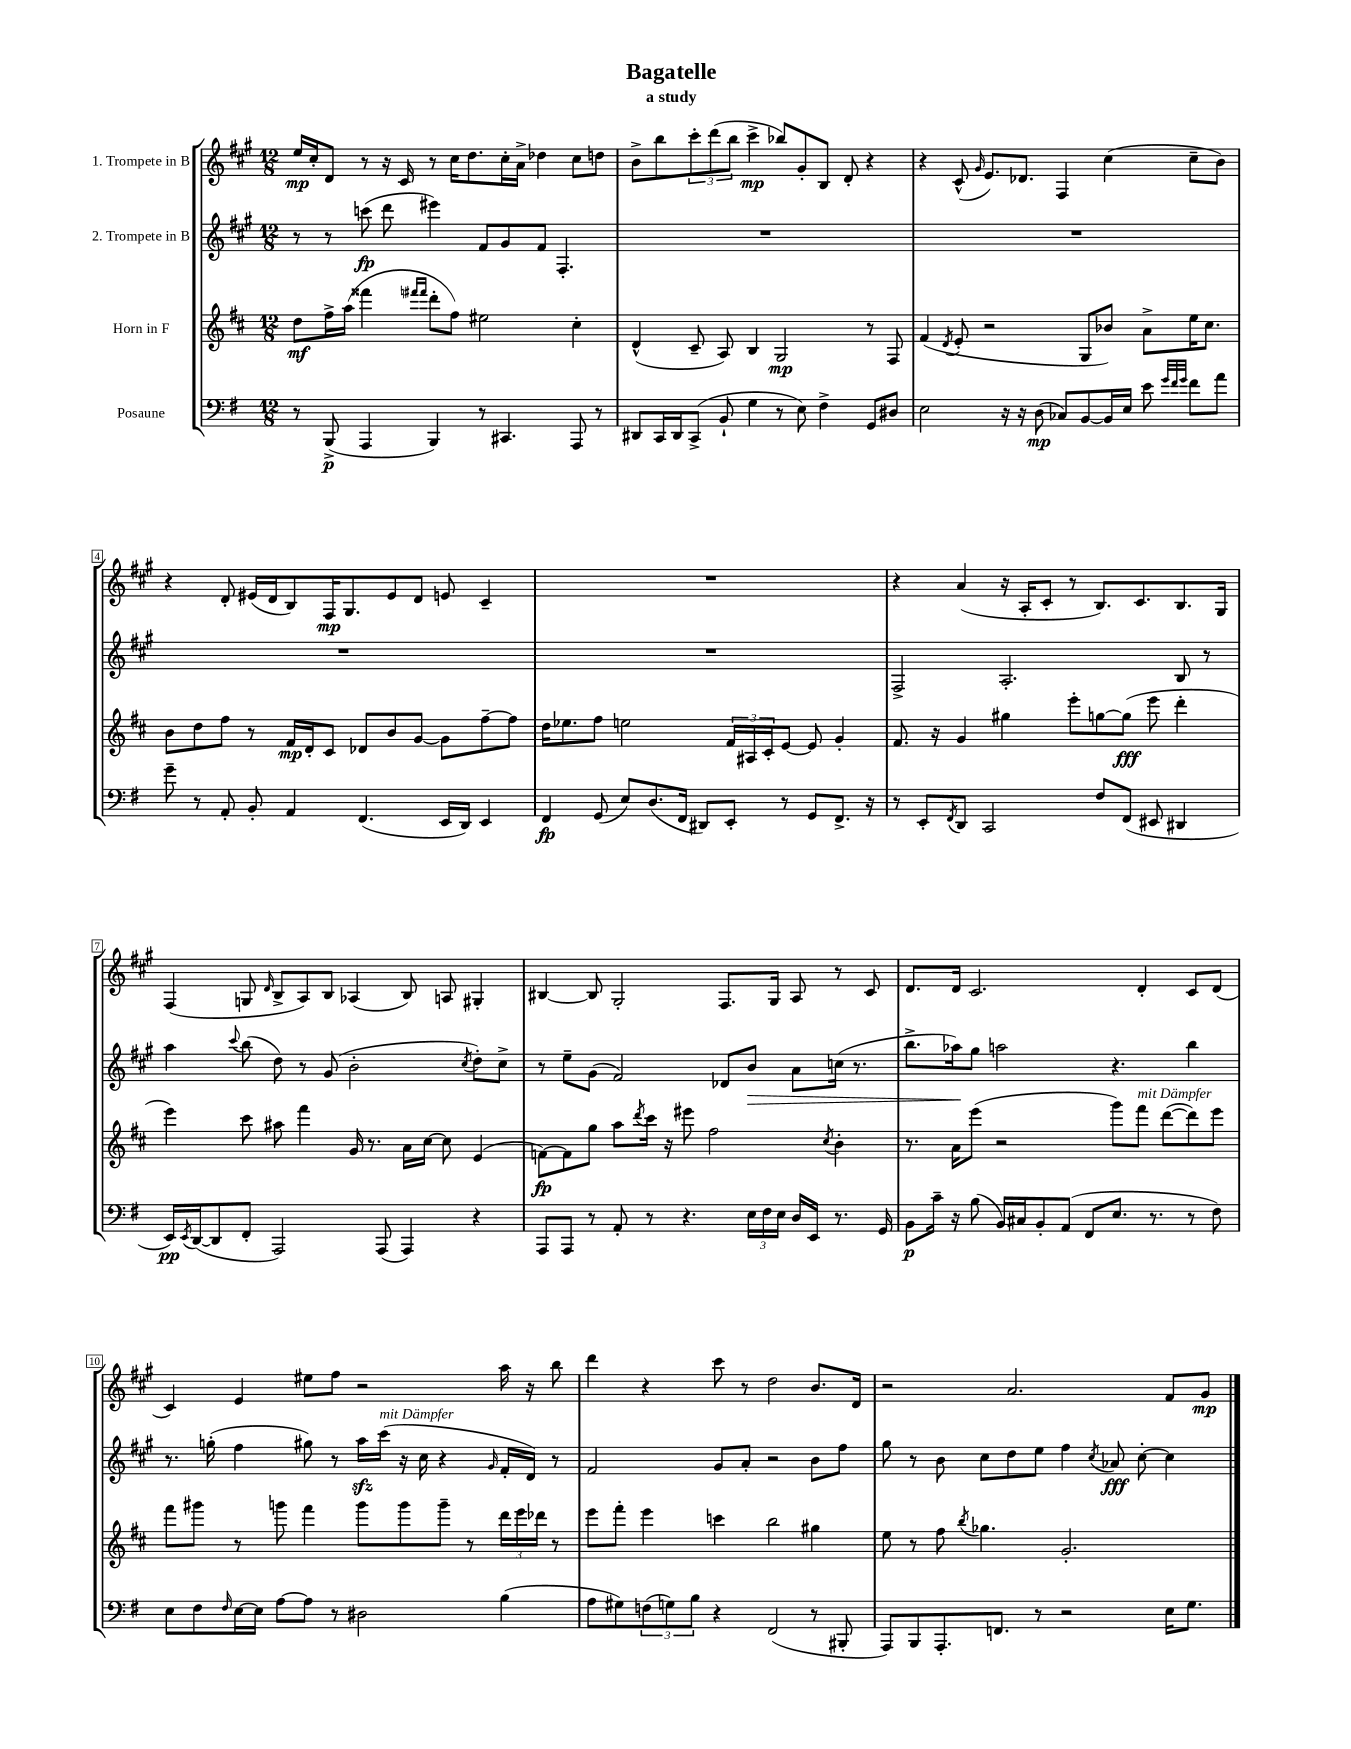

**kern	**kern	**kern	**kern
*staff4	*staff3	*staff2	*staff1
*clefF4	*clefG2	*clefG2	*clefG2
*k[f#]	*k[f#c#]	*k[f#c#g#]	*k[f#c#g#]
*M12/8	*M12/8	*M12/8	*M12/8
8r	8dd	8r	16ee
.	.	.	16cc#'
(8BBB^	16ff#^	8r	8d
.	(16aa	.	.
4AAA	4fff##	(8ccc	8r
.	.	8ddd	16r
.	.	.	16c#
.	16qqfff#	.	.
.	16qqfff#	.	.
4BBB)	8ddd'	4eee#)	8r
.	8ff#)	.	16cc#
.	.	.	8.dd
8r	2ee#	8f#	.
4.CC#	.	8g#	16cc#'
.	.	.	16a^
.	.	8f#	4dd-
.	.	4.F#'	.
8AAA	4cc#'	.	8cc#
8r	.	.	8dd
=	=	=	=
8DD#	(4d^^	1.r	8b^
16CC	.	.	8bb
16DD#	.	.	.
(8CC^	8c#~	.	12ccc#'
.	.	.	(12ddd
8BB`	8A)	.	.
.	.	.	12bb
4G	4B	.	4ccc#^
8r	2G	.	8bb-)
8E)	.	.	8g#'
4F#^	.	.	8B
.	.	.	8d'
8GG	8r	.	4r
8D#	8F#	.	.
=	=	=	=
2E	(4f#	1.r	4r
.	8qd	.	.
.	8e'	.	(8c#^^
.	.	.	16qqg#
.	2r	.	8.e)
16r	.	.	.
16r	.	.	8.d-
(8D	.	.	.
8C-)	.	.	4F#
[8BB	8G	.	.
16BB]	8b-)	.	(4cc#
16E	.	.	.
8e	8a^	.	.
32qqg	.	.	.
32qqf#	.	.	.
32qqg	.	.	.
8f#	16ee	.	8cc#~
.	8.cc#	.	.
8a	.	.	8b)
=	=	=	=
8g~	8b	1.r	4r
8r	8dd	.	.
8AA'	8ff#	.	8d'
8BB'	8r	.	(16e#
.	.	.	16d
4AA	16f#	.	8B)
.	16d'	.	.
.	8c#	.	16F#
.	.	.	8.G#
(4.FF#	8d-	.	.
.	8b	.	8e#
.	[8g	.	8d
16EE	8g]	.	8e
16DD)	.	.	.
4EE	[8ff#~	.	4c#~
.	8ff#]	.	.
=	=	=	=
4FF#	16dd	1.r	1.r
.	8.ee-	.	.
(8GG	8ff#	.	.
8E)	2ee	.	.
(8.D	.	.	.
16FF#	.	.	.
8DD#)	.	.	.
8EE'	24f#	.	.
.	24A#	.	.
.	24c#'	.	.
8r	[8e	.	.
8GG	8e]	.	.
8.FF#^	4g'	.	.
16r	.	.	.
=	=	=	=
8r	8.f#	2F#^	4r
8EE'	.	.	.
.	16r	.	.
8qFF#	.	.	.
8DD	4g	.	(4a
2CC	.	.	.
.	4gg#	2.A'	16r
.	.	.	16A'
.	.	.	8c#'
.	8eee'	.	8r
8F#	[8gg	.	8.B)
(8FF#	(8gg]	.	.
.	.	.	8.c#
8EE#	8eee	.	.
4DD#	4ddd'	8B	8.B
.	.	8r	.
.	.	.	16G#
=	=	=	=
16EE)	4eee)	4aa	(4F#
8qEE	.	.	.
([16DD	.	.	.
8DD]	.	.	.
.	.	8qqccc#	.
8FF#'	8ccc#	(8bb	8G
.	.	.	16qqd
2AAA)	8aa#	8dd)	8B^
.	4fff#	8r	8A)
.	.	(8g#	8B
.	16g	2b'	(4A-
.	8.r	.	.
(8AAA	.	.	.
4AAA)	16a	.	8B)
.	[16cc#	.	.
.	8cc#]	.	8A
.	.	8qcc#	.
4r	(4e	8dd')	4G#'
.	.	8cc#^	.
=	=	=	=
8AAA	[8f)	8r	[4B#
8AAA	8f]	8ee~	.
8r	8gg	(8g#	8B#]
8AA'	8aa	2f#)	2G#'
.	8qddd	.	.
8r	16ccc#	.	.
.	16r	.	.
4.r	8eee#	.	.
.	2ff#	.	.
.	.	8d-	8.F#
24E	.	8b	.
24F#	.	.	.
.	.	.	16G#
24E	.	.	.
16D	.	8a	8A
16EE	.	.	.
.	8qcc#	.	.
8.r	4b'	(16cc	8r
.	.	8.r	.
.	.	.	8c#
16GG	.	.	.
=	=	=	=
8BB	8.r	8.bb^	8.d
16c~	.	.	.
16r	16a	16aa-)	16d
(8B	(8eee	8gg#	2.c#
16BB)	2r	2aa	.
16C#	.	.	.
8BB'	.	.	.
(8AA	.	.	.
8FF#	.	.	.
8.E	8ggg)	4.r	.
.	8fff#	.	4d'
8.r	.	.	.
.	([8ddd	.	.
8r	8ddd])	4bb	8c#
8F#)	8eee	.	(8d
=	=	=	=
8E	8fff#	8.r	4c#)
8F#	8ggg#	.	.
.	.	(16gg'	.
16qqF#	.	.	.
[16E	8r	4ff#	4e
16E]	.	.	.
[8A	8ggg	.	.
8A]	4fff#	8gg#)	8ee#
8r	.	8r	8ff#
2D#	8ggg	16aa	2r
.	.	(16ccc#	.
.	8ggg	16r	.
.	.	16cc#	.
.	8ggg~	4r	.
.	8r	.	.
.	.	16qqg#	.
(4B	24ddd	16f#'	16aa
.	24eee	.	.
.	.	16d)	16r
.	24ddd-	.	.
.	8r	8r	8bb
=	=	=	=
8A	8eee	2f#	4ddd
8G#)	8fff#'	.	.
(12F	4eee	.	4r
12G)	.	.	.
12B	.	.	.
4r	4ccc	8g#	8ccc#
.	.	8a'	8r
(2FF#	2bb	2r	2dd
8r	4gg#	8b	8.b
8BBB#'	.	8ff#	.
.	.	.	16d
=	=	=	=
8AAA)	8ee	8gg#	2r
8BBB	8r	8r	.
8.AAA'	8ff#	8b	.
.	8qbb	.	.
.	4.gg-	8cc#	.
8.FF	.	.	.
.	.	8dd	2.a
8r	.	8ee	.
2r	2.g'	4ff#	.
.	.	8qcc#	.
.	.	8a-	.
.	.	[8cc#'	.
16E	.	4cc#]	8f#
8.G	.	.	.
.	.	.	8g#
==	==	==	==
*-	*-	*-	*-
